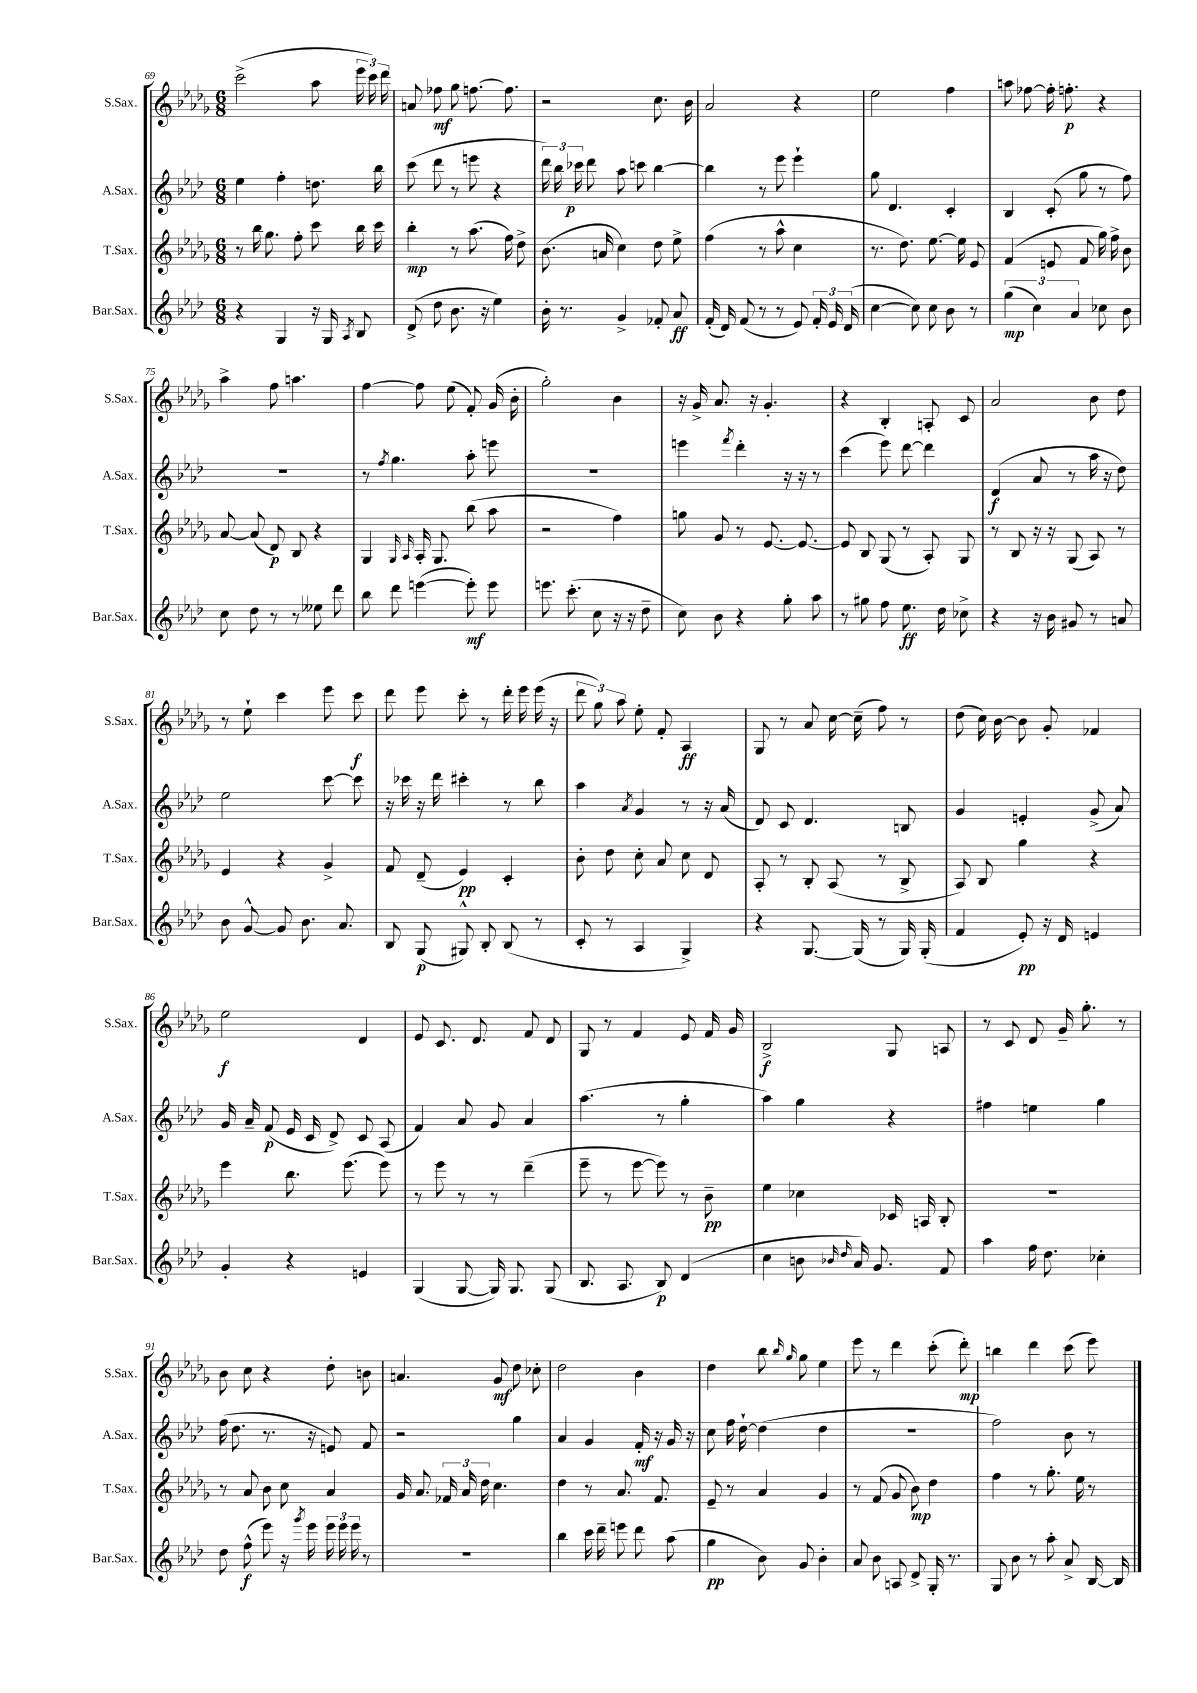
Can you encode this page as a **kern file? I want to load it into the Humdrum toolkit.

**kern	**kern	**kern	**kern
*staff4	*staff3	*staff2	*staff1
*clefG2	*clefG2	*clefG2	*clefG2
*k[b-e-a-d-]	*k[b-e-a-d-g-]	*k[b-e-a-d-]	*k[b-e-a-d-g-]
*M6/8	*M6/8	*M6/8	*M6/8
4r	8r	4ee-\	(2ccc^\
.	16bb-\	.	.
.	8.gg-\	.	.
4G/	.	4ff'\	.
.	8ff'\	.	.
16r	8ccc\	8.dd\	8aa-\
16G/	.	.	.
8qA-/	.	.	.
8B-/	16bb-\	.	24eee-\
.	.	.	24ccc\)
.	16ccc\	16bb-\	.
.	.	.	24ddd-\
=	=	=	=
(8d-^/	4bb-'\	(8ccc\	8a/
8dd-\	.	8ddd-\	8ff-\
8.b-\	8r	8r	8gg-\
.	(8.aa-\	8eee\	[8.ff\
16r	.	.	.
4ee-\)	.	4r	.
.	16ff\)	.	8.ff\]
.	8dd-^\	.	.
=	=	=	=
16b-'\	(8.b-\	24ddd-\)	2r
.	.	24bb-\	.
8.r	.	.	.
.	.	24ccc-\	.
.	.	8ddd-\	.
.	16a/	.	.
4g^/	4cc\)	8aa-\	.
.	.	8ccc\	.
8f-'/	8dd-\	[4bb-\	8.cc\
8a-/	8ee-^\	.	.
.	.	.	16b-\
=	=	=	=
(16f'/	(4ff\	4bb-\]	2a-/
16d-/)	.	.	.
(8f/	.	.	.
8r	8r	8r	.
8r	8aa-^^\	8eee-\	.
8e-/)	4cc\	4eee-`\	4r
24f'/	.	.	.
24e-/	.	.	.
(24d-/	.	.	.
=	=	=	=
[4cc\	8.r	8gg\	2ee-\
.	.	4.d-/	.
.	8.dd-\)	.	.
8cc\])	.	.	.
8cc\	[8.ee-\	.	.
8b-\	.	4c'/	4ff\
.	16ee-\]	.	.
8r	8e-/	.	.
=	=	=	=
(6gg\	(4f/	4B-/	8aa\
.	.	.	[8ff-\
6cc\)	.	.	.
.	8e/	(8c'/	16ff-'\]
.	.	.	8.ff'\
6a-/	.	.	.
.	8f/	8gg\	.
8cc-\	16gg-\)	8r	4r
.	16ff^\	.	.
8b-\	8b-\	8ff\)	.
=	=	=	=
8cc\	[8a-/	2.r	4aa-^\
8dd-\	(8a-/]	.	.
8r	8d-/)	.	8ff\
8r	8B-/	.	4.aa\
8ee--\	4r	.	.
8ddd-\	.	.	.
=	=	=	=
8bb-\	4G-/	8r	[4ff\
.	.	8qff/	.
8ddd-\	.	4.gg\	.
.	16qqG-/	.	.
.	16qqA-/	.	.
([4eee\	16A-'/	.	8ff\]
.	8.G-/	.	.
.	.	.	(8ee-\
8eee'\])	(8bb-\	8aa-'\	8f'/)
8eee\	8aa-\	8eee\	(16g-/
.	.	.	16b-'\
=	=	=	=
8.eee\	2r	2.r	2gg-'\)
(8.ccc'\	.	.	.
8cc\	.	.	.
16r	4ff\)	.	4b-\
16r	.	.	.
8dd-~\	.	.	.
=	=	=	=
8cc\)	8gg\	4eee\	16r
.	.	.	16g-^/
8b-\	8g-/	.	8.a-/
.	.	8qfff/	.
4r	8r	4ddd-'\	.
.	.	.	16r
.	[8.e-/	.	4.g-'/
8gg'\	.	16r	.
.	8.e-/_	16r	.
8aa-\	.	8r	.
=	=	=	=
8r	8e-/]	(4ccc\	4r
8gg#\	8B-/	.	.
8ff\	(8G-/	8eee-\)	4B-'/
8.ee-\	8r	[8ddd-\	.
.	8A-'/)	4ddd-\]	8A'/
16dd-\	.	.	.
8cc-^\	8G-/	.	8c/
=	=	=	=
4r	8r	(4d-/	2a-/
.	8B-/	.	.
16r	16r	8a-/	.
16b-\	16r	.	.
8g#/	(8G-/	8r	.
8r	8A-/)	16aa-\	8b-\
.	.	16r	.
8a/	8r	8dd-\)	8dd-\
=	=	=	=
8b-\	4e-/	2ee-\	8r
[8g^^/	.	.	8ee-`\
8g/]	4r	.	4ccc\
8.b-\	.	.	.
.	4g-^/	[8ccc\	8eee-\
8.a-/	.	.	.
.	.	8ccc\]	8ccc\
=	=	=	=
8B-/	8f/	16r	8ddd-\
.	.	16ccc-\	.
(8G/	(8d-~/	16r	8eee-\
.	.	16ddd-\	.
8G#^^/)	4e-/)	4ccc#'\	8ccc'\
8B-'/	.	.	8r
(8B-/	4c'/	8r	16ddd-'\
.	.	.	16eee-\
8r	.	8bb-\	(16eee-\
.	.	.	16r
=	=	=	=
8c'/	8b-'\	4aa-\	12ddd-\
.	.	.	12gg-\)
8r	8dd-\	.	.
.	.	.	12aa-\
.	.	8qa-/	.
4A-/	8cc'\	4g/	8ee-'\
.	8a-/	.	8f'/
4G^/)	8cc\	8r	4A-/
.	8d-/	16r	.
.	.	(16a-/	.
=	=	=	=
4r	8A-'/	8d-/)	8G-/
.	8r	8c/	8r
[8.G/	8B-'/	4.d-/	8a-/
.	(8A-/	.	[16cc\
(16G/]	.	.	(16cc~\]
8r	8r	.	8ff\)
16G/)	8B-^/	8B/	8r
(16G'/	.	.	.
=	=	=	=
4f/	8A-/)	4g/	(8dd-\
.	8B-/	.	16cc\)
.	.	.	[16b-\
8e-'/)	4gg-\	4e'/	8b-\]
16r	.	.	8g-'/
16d-/	.	.	.
4e/	4r	(8g^/	4f-/
.	.	8a-/)	.
=	=	=	=
4g'/	4eee-\	16g/	2ee-\
.	.	16a-~/	.
.	.	(8f/	.
4r	8.bb-\	16e-/	.
.	.	16c/	.
.	.	8d-^/)	.
.	(8.eee-\	.	.
4e/	.	8c/	4d-/
.	8eee-\)	(8A-/	.
=	=	=	=
(4G/	8r	4f/)	8e-/
.	8eee-\	.	8.c/
[8G/	8r	8a-/	.
.	.	.	8.d-/
16G/])	8r	8g/	.
8.G/	.	.	.
.	(4ddd-~\	4a-/	8f/
(8G/	.	.	8d-/
=	=	=	=
8.B-/	8eee-~\	(4.aa-\	8G-/
.	8r	.	8r
8.A-/	.	.	.
.	[8eee-\	.	4f/
8B-/)	8eee-\])	8r	.
(4d-/	8r	4gg'\	8e-/
.	8b-~\	.	16f/
.	.	.	16g-/
=	=	=	=
4cc\	4ee-\	4aa-\)	2B-^/
8b\	4cc-\	4gg\	.
16qqb-/	.	.	.
16qqdd-/	.	.	.
16a-/)	.	.	.
8.g/	.	.	.
.	16c-/	4r	8G-/
.	16A/	.	.
8f/	8B-'/	.	8A/
=	=	=	=
4aa-\	2.r	4ff#\	8r
.	.	.	8c/
16ff\	.	4ee\	8d-/
8.dd-\	.	.	.
.	.	.	16g-~/
.	.	.	8.gg-'\
4cc-'\	.	4gg\	.
.	.	.	8r
=	=	=	=
8dd-\	8r	(16ff\	8b-\
.	.	8.dd-\	.
(8ff^^\	8a-/	.	8cc\
8eee-\)	8b-\	8.r	4r
16r	8cc\	.	.
8qggg/	.	.	.
16eee-\	.	16r	.
24eee-\	4a-/	8e/)	8dd-'\
24eee-\	.	.	.
24eee-\	.	.	.
8r	.	8f/	8b\
=	=	=	=
2.r	16g-/	2r	4.a/
.	8.a-/	.	.
.	24f-/	.	.
.	24a-/	.	.
.	24dd-\	.	.
.	4.cc\	.	8g-/
.	.	4gg\	8dd-\
.	.	.	8cc-'\
=	=	=	=
4bb-\	4dd-\	4a-/	2dd-\
16ccc\	8r	4g/	.
16ddd-~\	.	.	.
8eee\	8.a-/	.	.
8ddd-\	.	16f'/	4b-\
.	8.f/	16r	.
(8aa-\	.	16g/	.
.	.	16r	.
=	=	=	=
4gg\	8e-~/	8cc\	4dd-\
.	8r	16ff\	.
.	.	[16dd-`\	.
8b-\)	4a-/	(4dd-\]	8bb-\
.	.	.	16qqbb-/
.	.	.	16qqgg-/
8g/	.	.	8gg-\
4b-'\	4g-/	4dd-\	4ee-\
=	=	=	=
8a-/	8r	2.r	8eee-\
8b-\	(8f/	.	8r
8A/	8g-/	.	4ddd-\
8d-^/	8b-\)	.	.
16G'/	4dd-\	.	(8ccc'\
8.r	.	.	.
.	.	.	8ddd-'\)
=	=	=	=
8G/	4ff\	2ff\)	4bb\
8b-\	.	.	.
8r	8r	.	4ddd-\
8aa-'\	8.gg-'\	.	.
8a-^/	.	8b-\	(8ccc\
.	16ee-\	.	.
[16B-/	8r	8r	8eee-\)
16B-/]	.	.	.
==	==	==	==
*-	*-	*-	*-
